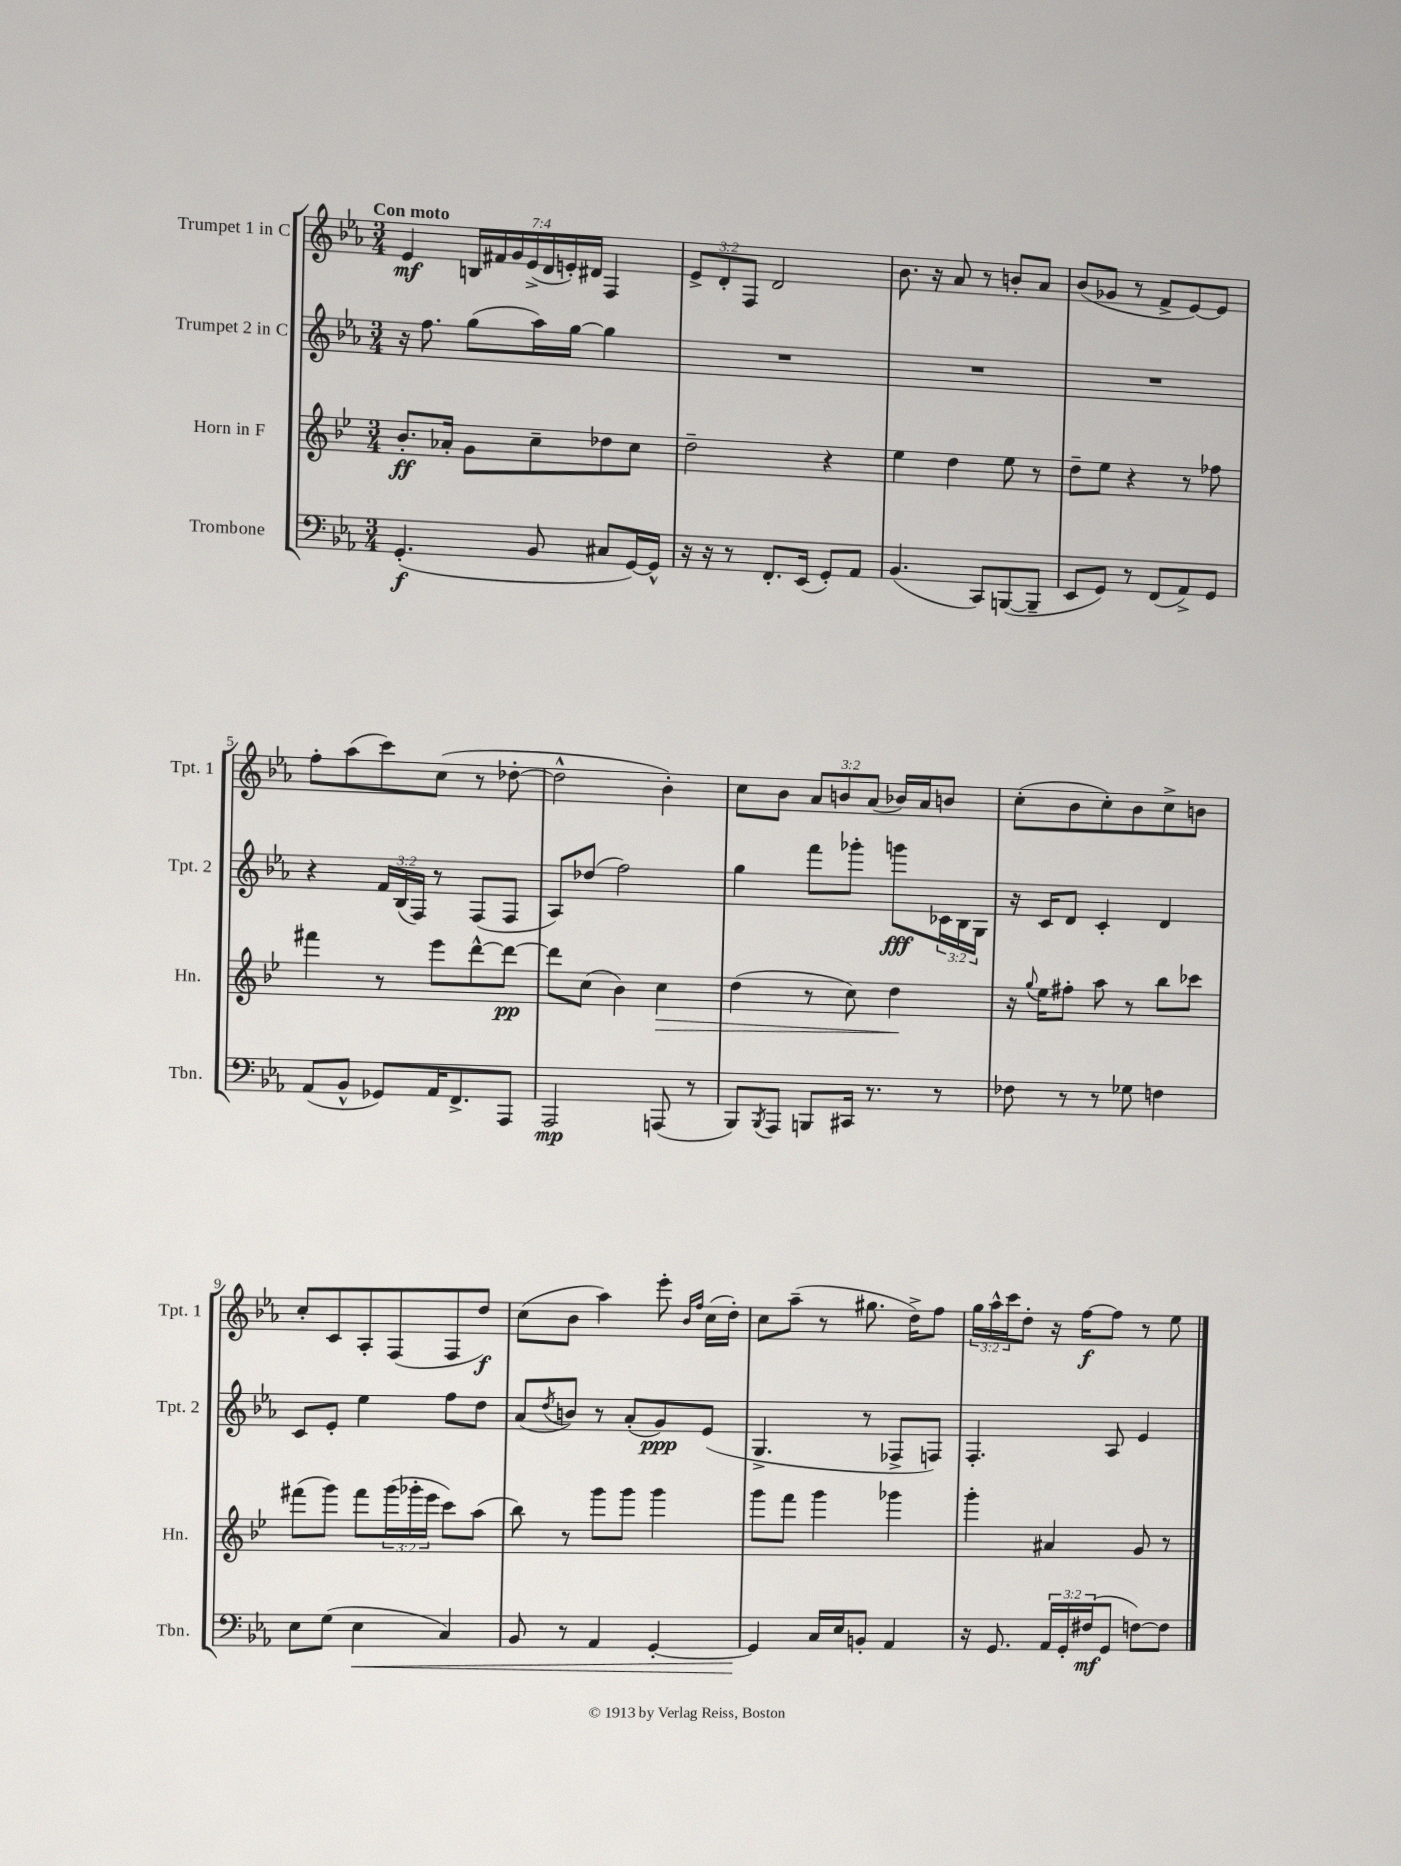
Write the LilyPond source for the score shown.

<<
\new StaffGroup <<
\new Staff = "s0" \with { instrumentName = "Trumpet 1 in C" shortInstrumentName = "Tpt. 1" } {
    \clef treble \key ees \major \numericTimeSignature \time 3/4 \override Staff.TupletNumber.text = #tuplet-number::calc-fraction-text \tempo "Con moto"
    ees'4\mf \tuplet 7/4 { b16 fis'16 g'16 ees'16->( d'16 e'16-.) dis'16 } f4 |
    \tuplet 3/2 { ees'8-> d'8-. f8 } d'2 |
    bes'8. r16 aes'8 r8 b'8-. aes'8 |
    bes'8( ges'8 r8 f'8-> ees'8~) ees'8 |
    f''8-. aes''8( c'''8) c''8( r8 des''8~-. |
    des''2-^ bes'4-.) |
    c''8 bes'8 \tuplet 3/2 { aes'8 b'8 aes'8( } bes'16) aes'16 b'8 |
    c''8-.( bes'8 c''8-.) bes'8 c''8-> b'8 |
    c''8-. c'8 aes8-. f8( f8 d''8\f) |
    c''8( bes'8 aes''4) ees'''8-. \grace { bes'16 f''16 } c''16( d''16-.) |
    c''8 aes''8--( r8 gis''8. d''16->) f''8 |
    \tuplet 3/2 { g''16 aes''16-^ c'''16 } d''8-. r16 f''16~\f f''8 r8 ees''8 \bar "|." |
}
\new Staff = "s1" \with { instrumentName = "Trumpet 2 in C" shortInstrumentName = "Tpt. 2" } {
    \clef treble \key ees \major \numericTimeSignature \time 3/4 \override Staff.TupletNumber.text = #tuplet-number::calc-fraction-text
    r16 f''8. g''8( aes''16) g''16~ g''4 |
    R2. |
    R2. |
    R2. |
    r4 \tuplet 3/2 { f'16 bes16( f16) } r8 f8( f8 |
    aes8) des''8( f''2) |
    g''4 f'''8 ges'''8-. g'''8\fff \tuplet 3/2 { ces'16 bes16 g16 } |
    r16 c'16 d'8 c'4-. d'4 |
    c'8 ees'8-. ees''4 f''8 d''8 |
    aes'8( \acciaccatura { d''8 } b'8) r8 aes'8-.( g'8\ppp) ees'8( |
    g4.-> r8 fes8-> f8) |
    f4.-. aes8 ees'4 \bar "|." |
}
\new Staff = "s2" \with { instrumentName = "Horn in F" shortInstrumentName = "Hn." } {
    \clef treble \key bes \major \numericTimeSignature \time 3/4 \override Staff.TupletNumber.text = #tuplet-number::calc-fraction-text
    bes'8.-.\ff aes'16-. g'8 c''8-- des''8 c''8 |
    d''2-- r4 |
    ees''4 d''4 ees''8 r8 |
    d''8-- ees''8 r4 r8 fes''8 |
    fis'''4 r8 ees'''8 d'''8~-^ d'''8~\pp |
    d'''8 c''8( bes'4) c''4\> |
    d''4( r8 c''8) d''4\! |
    r16 \appoggiatura { g''8 } ees''16 fis''8-. a''8 r8 bes''8 ces'''8 |
    fis'''8( g'''8) fis'''8 \tuplet 3/2 { g'''16( ges'''16-. ees'''16 } c'''8) a''8( |
    bes''8) r8 g'''8 g'''8 g'''4 |
    g'''8 f'''8 g'''4 ges'''4 |
    g'''4-. ais'4 g'8 r8 \bar "|." |
}
\new Staff = "s3" \with { instrumentName = "Trombone" shortInstrumentName = "Tbn." } {
    \clef bass \key ees \major \numericTimeSignature \time 3/4 \override Staff.TupletNumber.text = #tuplet-number::calc-fraction-text
    g,4.-.\f( bes,8 cis8 g,16~) g,16-^ |
    r16 r16 r8 f,8.-. ees,16( g,8-.) aes,8 |
    bes,4.( c,8) b,,8~( b,,8-- |
    ees,8 g,8) r8 f,8( aes,8->) g,8 |
    aes,8( bes,8-^ ges,8) aes,16 f,8.-> aes,,8 |
    aes,,2\mp a,,8( r8 |
    bes,,8) \acciaccatura { bes,,8 } aes,,8 b,,8 cis,16 r8. r8 |
    fes8 r8 r8 ges8 f4 |
    ees8 g8( ees4\< c4) |
    bes,8 r8 aes,4 g,4~-. |
    g,4\! c16 ees16 b,8-. aes,4 |
    r16 g,8. \tuplet 3/2 { aes,16 g,16-. fis16\mf( } g,8 f8~) f8 \bar "|." |
}
>>
>>
